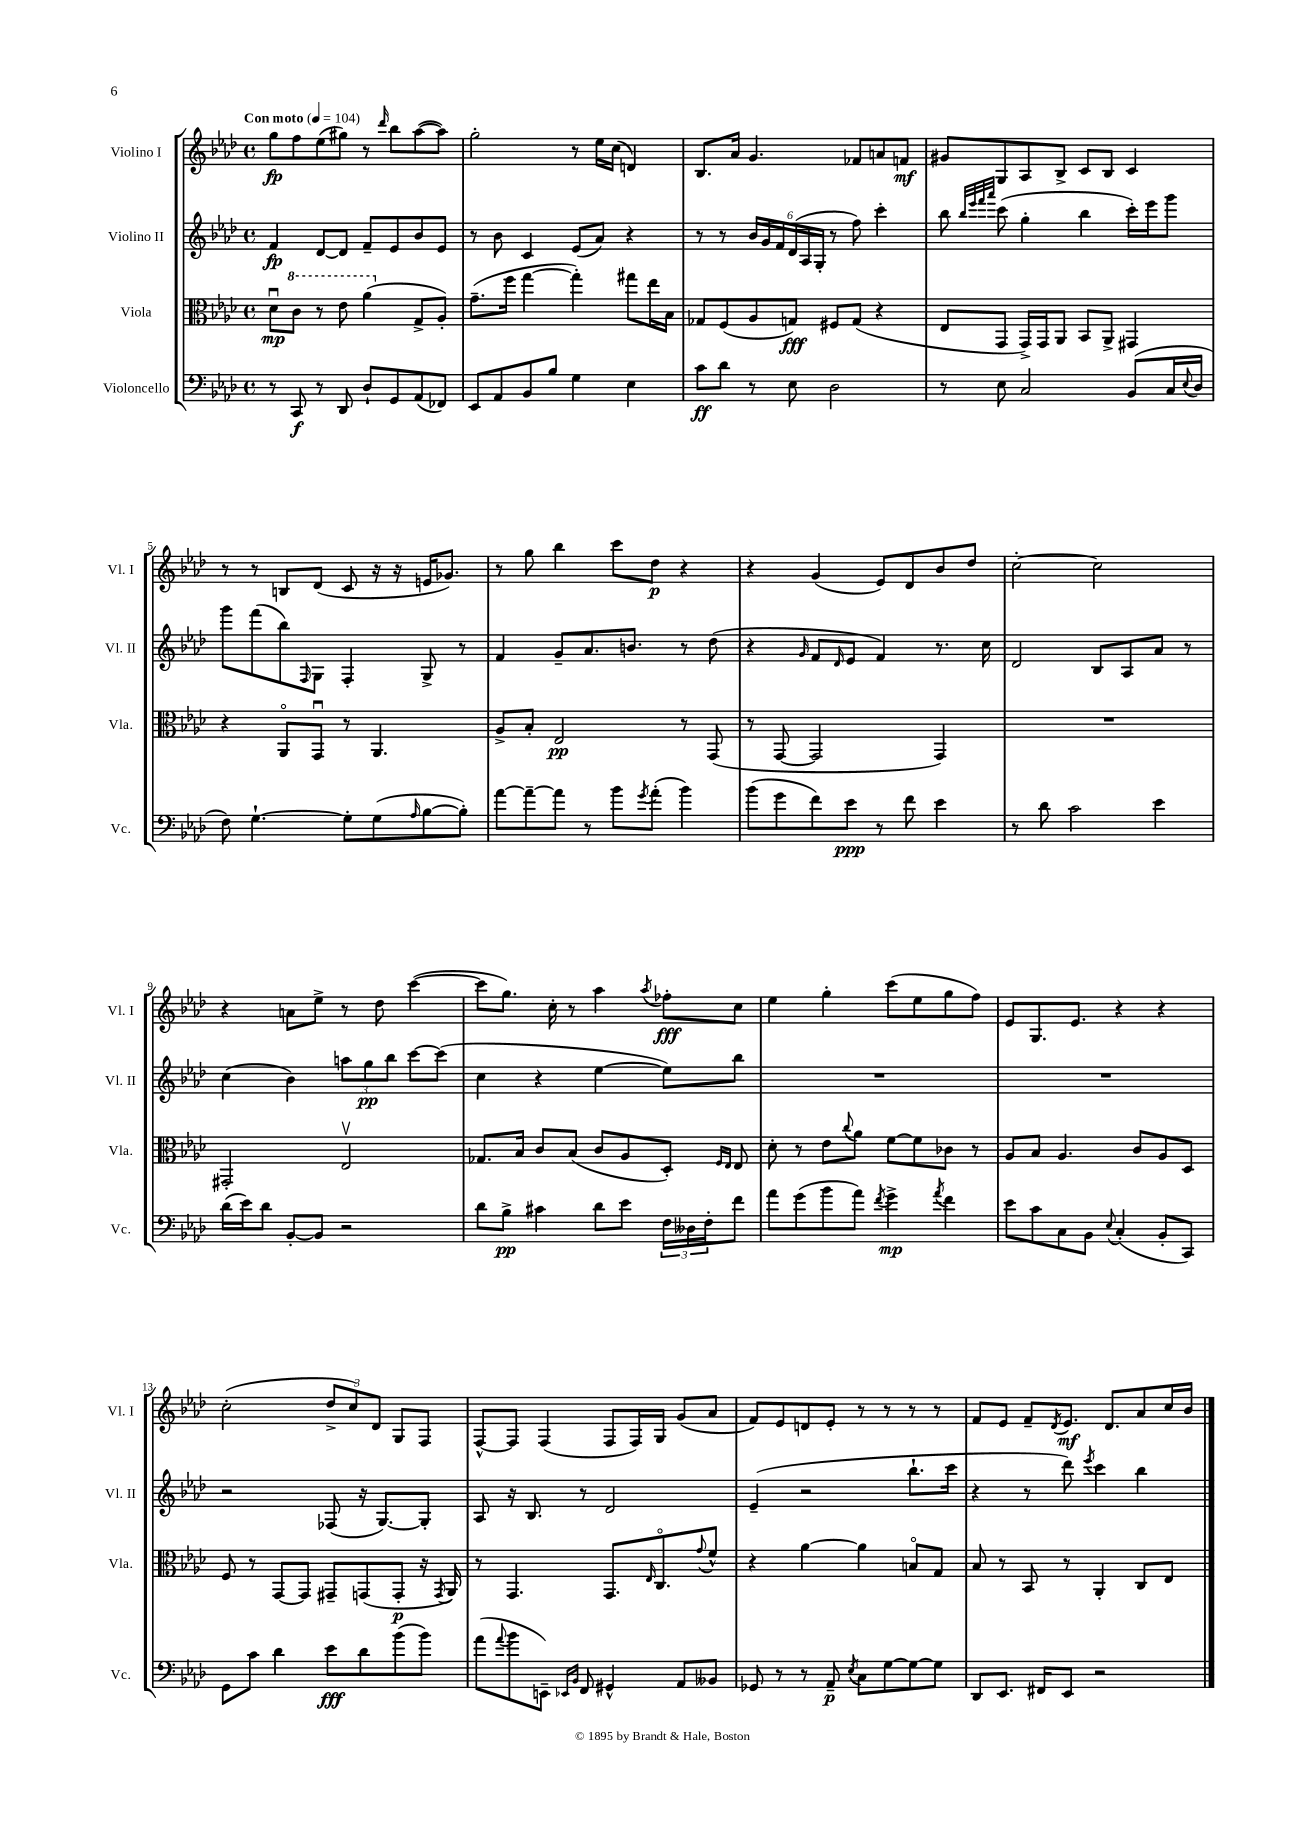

**kern	**kern	**kern	**kern
*staff4	*staff3	*staff2	*staff1
*clefF4	*clefC3	*clefG2	*clefG2
*k[b-e-a-d-]	*k[b-e-a-d-]	*k[b-e-a-d-]	*k[b-e-a-d-]
*M4/4	*M4/4	*M4/4	*M4/4
*met(c)	*met(c)	*met(c)	*met(c)
*MM104	*MM104	*MM104	*MM104
8r	8d-u	4f	8gg
8CC	8cc	.	8ff
8r	8r	[8d-	(8ee-
8DD-	8ee-	8d-]	8gg#)
8D-`	(4aa-	8f~	8r
.	.	.	16qqddd-
8GG	.	8e-	8bb-
(8AA-	8G^	8b-	([8aa-
8FF-)	8A-')	8e-	8aa-])
=	=	=	=
8EE-	(8.g~	8r	2gg'
8AA-	.	8b-	.
.	16ff	.	.
8BB-	[4gg	4c	.
8B-	.	.	.
4G	4gg'])	(8e-	8r
.	.	8a-)	16ee-
.	.	.	(16cc
4E-	8gg#	4r	4d)
.	16ee-	.	.
.	16B-	.	.
=	=	=	=
8c	8G-	8r	8.B-
8d-	(8F	8r	.
.	.	.	16a-
8r	8A-	24b-	4.g
.	.	24g	.
.	.	24f	.
8E-	8G)	(24d-	.
.	.	24A-	.
.	.	24G'	.
2D-	8F#	8r	.
.	(8G	8ff)	8f-
.	4r	4ccc'	8a
.	.	.	8f
=	=	=	=
8r	8E-	8bb-	8g#
.	.	32qqbb-	.
.	.	32qqeee-	.
.	.	32qqfff	.
.	.	32qqaaa-	.
8E-	8GG	(8ccc	8G
2C	16GG^)	4gg'	8A-
.	16GG	.	.
.	8AA-	.	8B-^
.	8BB-	4bb-	8c
.	8AA-^	.	8B-
(8BB-	4GG#	16ccc')	4c
.	.	16eee-	.
16C	.	8ggg	.
8qqE-	.	.	.
16D-	.	.	.
=	=	=	=
8F)	4r	8ggg	8r
[4.G`	.	(8fff	8r
.	8AA-o	8bb-)	8B
.	.	16qqF	.
.	8GGu	8G	(8d-
8G']	8r	4F'	8c
(8G	4.AA-	.	16r
.	.	.	16r
16qqA-	.	.	.
[8B-	.	8G^	16e
.	.	.	8.g-)
8B-'])	.	8r	.
=	=	=	=
[8a-	8A-^	4f	8r
8a-~_	8B-'	.	8gg
8a-]	2E-	8g~	4bb-
8r	.	8.a-	.
8b-	.	.	8ccc
.	.	8.b	.
8qg	.	.	.
(8a-'	.	.	8dd-
4b-)	8r	8r	4r
.	(8GG	(8dd-	.
=	=	=	=
(8b-	8r	4r	4r
8g	[8GG	.	.
.	.	16qqg	.
8f)	2GG]	8f	(4g
.	.	16qqd-	.
8e-	.	8e-	.
8r	.	4f)	8e-)
8f	.	.	8d-
4e-	4GG)	8.r	8b-
.	.	.	8dd-
.	.	16cc	.
=	=	=	=
8r	1r	2d-	[2cc'
8d-	.	.	.
2c	.	.	.
.	.	8B-	2cc]
.	.	8A-	.
4e-	.	8a-	.
.	.	8r	.
=	=	=	=
(16d-	2GG#'	(4cc	4r
16e-)	.	.	.
8d-	.	.	.
[8BB-'	.	4b-)	8a
8BB-]	.	.	8ee-^
2r	2E-v	12aa	8r
.	.	12gg	.
.	.	.	8dd-
.	.	12bb-	.
.	.	[8ccc	([4ccc
.	.	(8ccc]	.
=	=	=	=
8d-	8.G-	4cc	8ccc]
8B-^	.	.	8.gg)
.	16B-	.	.
4c#	8c	4r	.
.	.	.	16cc'
.	(8B-	.	8r
8d-	8c	[4ee-	4aa-
8e-	8A-	.	.
.	.	.	8qaa-
24F	8D-')	8ee-])	8ff-'
24D--	.	.	.
24F'	.	.	.
.	16qqF	.	.
.	16qqE-	.	.
8f	8E-	8bb-	8cc
=	=	=	=
8a-	8d-'	1r	4ee-
(8g	8r	.	.
8b-	8e-	.	4gg'
.	8qqcc	.	.
8a-)	8a-	.	.
8qf	.	.	.
4g^	[8f	.	(8ccc
.	8f]	.	8ee-
8qa-	.	.	.
4f	8c-	.	8gg
.	8r	.	8ff)
=	=	=	=
8e-	8A-	1r	8e-
8c	8B-	.	8.G
8C	4.A-	.	.
.	.	.	8.e-
8BB-	.	.	.
8qqE-	.	.	.
(4C'	.	.	4r
.	8c	.	.
8BB-'	8A-	.	4r
8CC)	8D-	.	.
=	=	=	=
8GG	8F	2r	(2cc'
8c	8r	.	.
4d-	[8GG	.	.
.	8GG]	.	.
8e-	8GG#~	(8F-	12dd-^
.	.	.	12cc)
8d-	(8GG	16r	.
.	.	.	12d-
.	.	[8.G)	.
(8b-	8GG'	.	8G
8b-)	16r	8G']	8F
.	8qGG	.	.
.	16AA-)	.	.
=	=	=	=
(8a-	8r	8A-	[8F^^
8qqa-	.	.	.
8b-	4.GG	16r	8F]
.	.	8.B-	.
8EE~)	.	.	(4F
16qqEE-	.	.	.
16qqBB-	.	.	.
8FF	.	8r	.
4GG#^^	8.GG	2d-	8F
.	.	.	16F)
.	16qqE-	.	.
.	8.Co	.	16G
8AA-	.	.	(8g
.	8qqg	.	.
8BB--	8f^^	.	8a-
=	=	=	=
8GG-	4r	(4e-~	8f)
8r	.	.	8e-
8r	[4a-	2r	8d
8AA-~	.	.	8e-'
8qE-	.	.	.
8C	4a-]	.	8r
[8G	.	.	8r
8G_	8Bo	8.bb-`	8r
8G]	8G	.	8r
.	.	16ccc	.
=	=	=	=
8DD-	8B-	4r	8f
8.EE-	8r	.	8e-
.	8BB-	8r	8f~
16FF#	.	.	.
.	.	.	8qd-
8EE-	8r	8ddd-)	8.e-
.	.	8qeee-	.
2r	4AA-'	4ccc	.
.	.	.	8.d-
.	8C	4bb-	8a-
.	8E-	.	16cc
.	.	.	16b-
==	==	==	==
*-	*-	*-	*-
